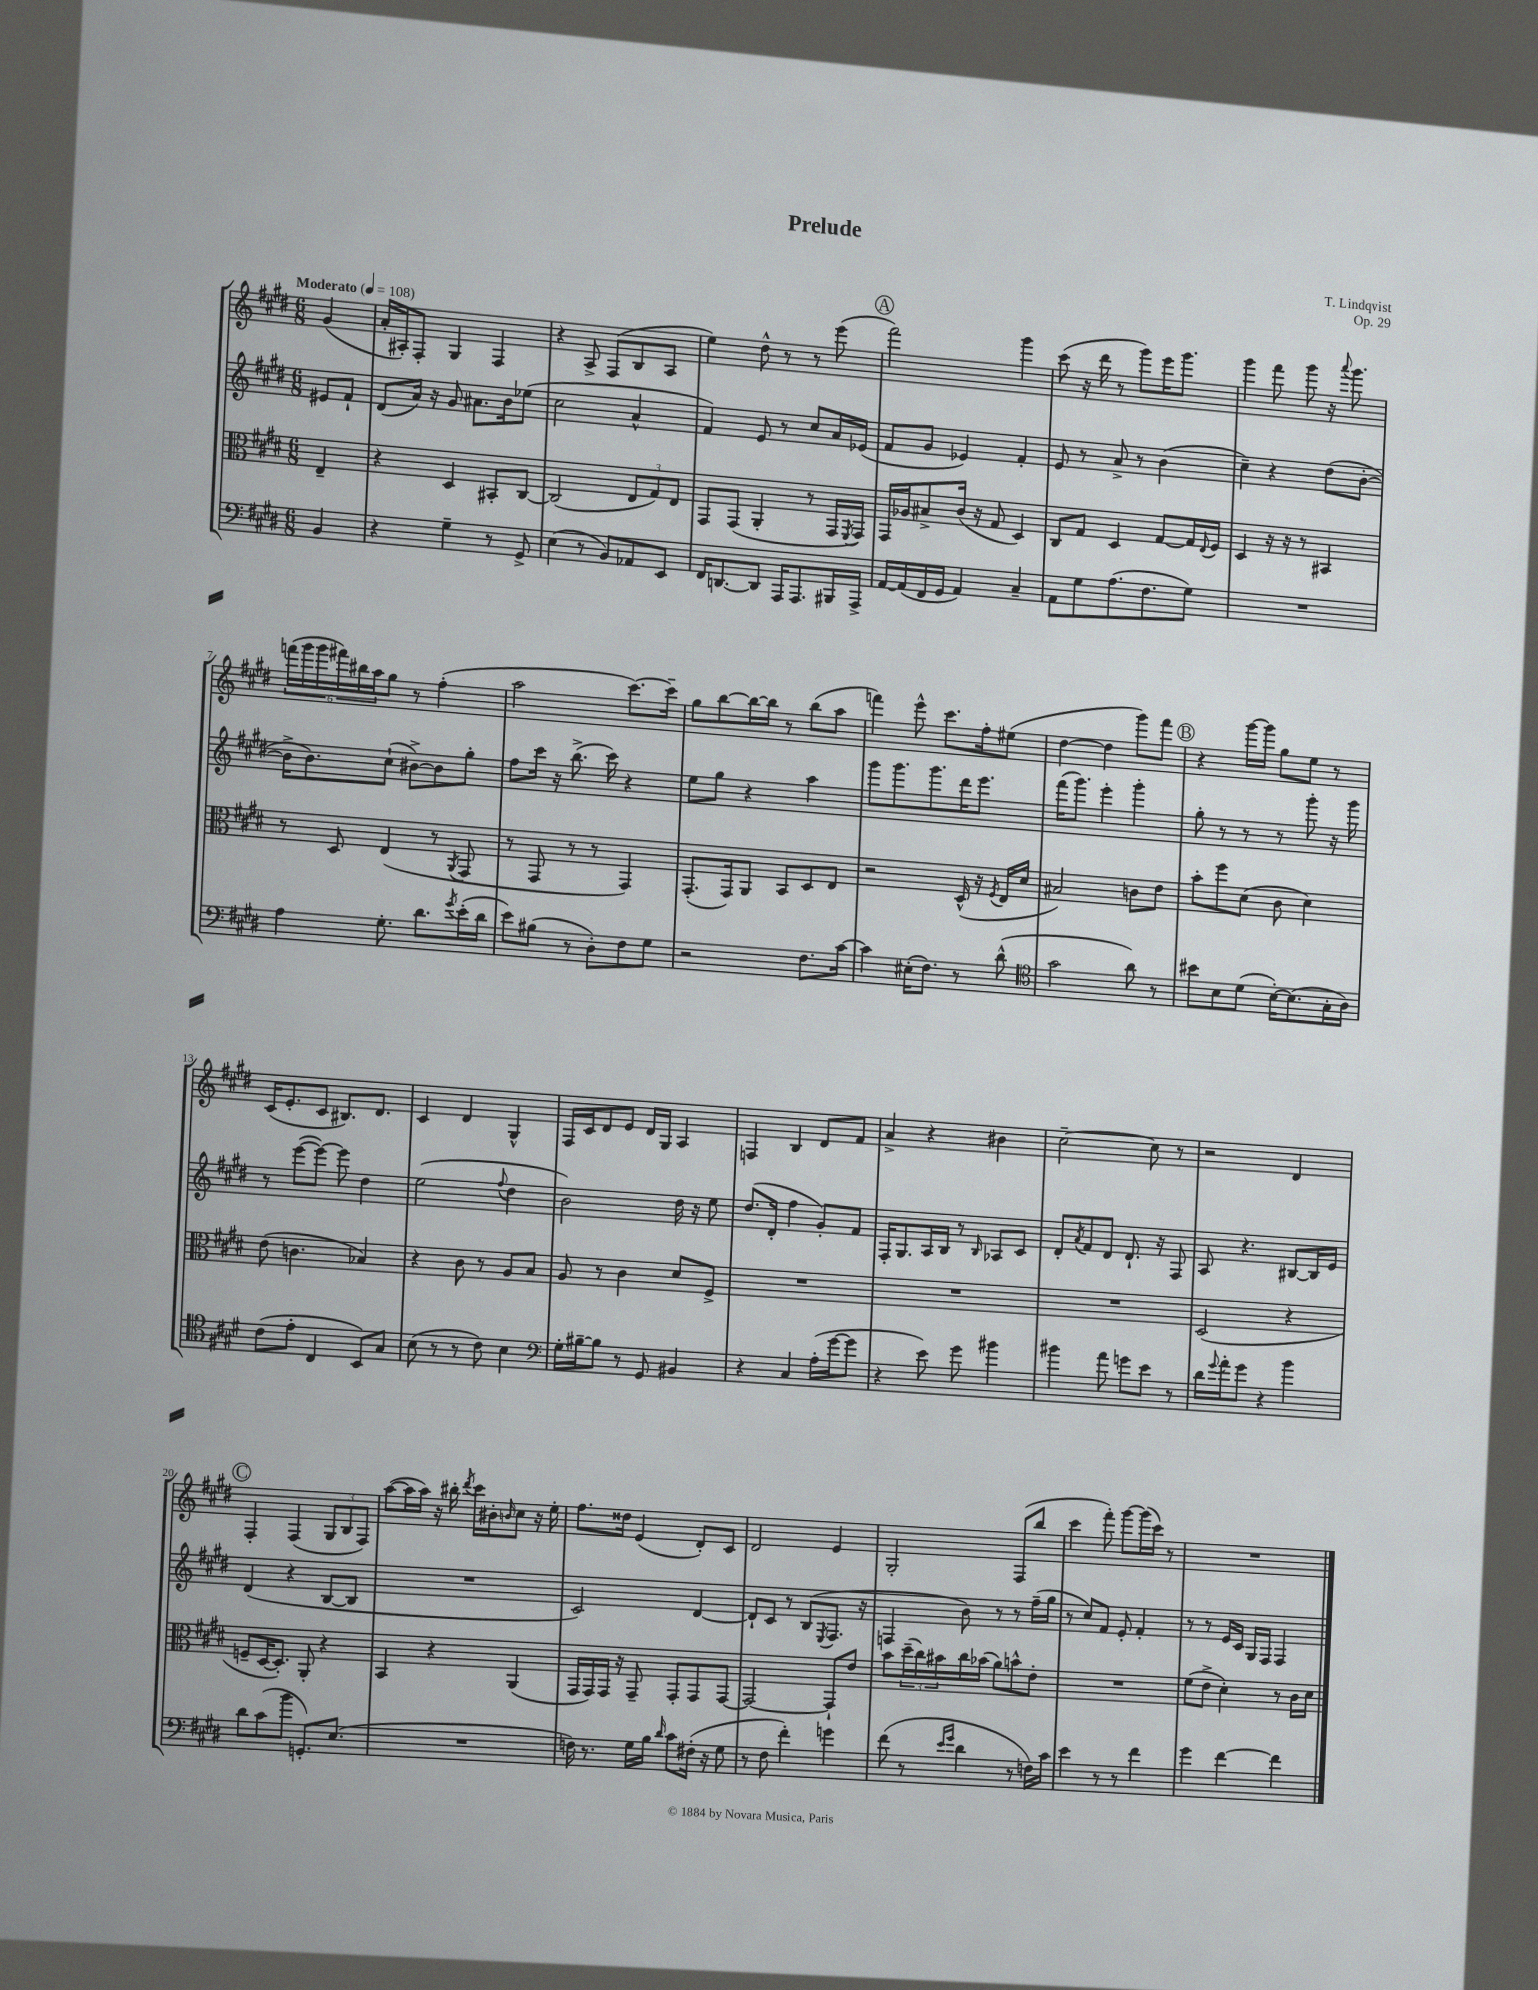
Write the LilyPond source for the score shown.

\header { title = "Prelude" composer = "T. Lindqvist" opus = "Op. 29" }
<<
\new StaffGroup <<
\new Staff = "s0" {
    \clef treble \key e \major \numericTimeSignature \time 6/8 \partial 4 \tempo "Moderato" 4 = 108
    gis'4( |
    a'16-. ais16-.) fis8-. gis4 fis4 |
    r4 a8-> fis8( b8 a8 |
    e''4) dis''8-^ r8 r8 e'''8( |
    \mark \markup { \circle "A" } fis'''2) gis'''4 |
    cis'''8( r16 dis'''16 r8 gis'''8) e'''16 gis'''8. |
    gis'''4 fis'''8 gis'''8 r16 \appoggiatura { a'''8 } gis'''8. |
    \tuplet 6/4 { f'''16( gis'''16 gis'''16 fis'''16) bis''16 a''16 } gis''8 r8 fis''4-.( |
    a''2 cis'''8.~) cis'''16-- |
    gis''8 b''8~ b''16~ b''16 r8 b''8( a''8 |
    f'''4) e'''8-^ cis'''8. fis''16-. eis''8( |
    dis''4~ dis''4 gis'''8) fis'''8 |
    \mark \markup { \circle "B" } r4 gis'''16~ gis'''16 gis''8 e''8 r8 |
    cis'16( e'8.-. cis'8 bis8.) dis'8. |
    cis'4 dis'4 gis4-^ |
    fis16 cis'16 dis'8 e'8 dis'16 gis16 a4 |
    f4 b4 dis'8 fis'8 |
    a'4-> r4 bis'4 |
    cis''2~-- cis''8 r8 |
    r2 dis'4 |
    \mark \markup { \circle "C" } fis4-. fis4( \tuplet 3/2 { gis8 b8 fis8) } |
    a''8~( a''16 a''16) r16 bis''16-. \acciaccatura { dis'''8 } cis'''16 bis'16-. \grace { b'16 } cis''8 r16 e''16-. |
    fis''8. disis''16 e'4( dis'8-.) cis'8 |
    dis'2 e'4 |
    gis2-. fis8( b''8 |
    cis'''4 fis'''8-.) gis'''8~ gis'''16( cis'''16) r8 |
    R2. \bar "|." |
}
\new Staff = "s1" {
    \clef treble \key e \major \numericTimeSignature \time 6/8 \partial 4
    eis'8 fis'8-! |
    dis'8( a'16) r16 gis'8 ais'8. b'16 ees''8( |
    cis''2 a'4-^ |
    fis'4) e'8 r8 cis''8 a'16 ees'16( |
    \mark \markup { \circle "A" } fis'8 gis'8 ees'4) fis'4-. |
    e'8 r8 a'8-> r8 b'4( |
    cis''4--) r4 dis''8( b'8~-. |
    b'16-> b'8.) cis''8-!( bis'8~->) bis'8 gis''8-. |
    fis''8 cis'''16 r16 b''8.->( cis'''16) r4 |
    e''8 gis''8 r4 a''4 |
    gis'''8 gis'''8. gis'''8. dis'''16 e'''8. |
    fis'''16( gis'''8.) e'''4-. gis'''4-. |
    \mark \markup { \circle "B" } gis''8-. r8 r8 r8 gis'''8-. r16 gis'''16 |
    r8 e'''8~( e'''8~) e'''8 dis''4 |
    e''2( \appoggiatura { fis''8 } dis''4 |
    b'2) dis''16 r16 e''8 |
    dis''8.( dis'16-. fis''4 gis'8-.) fis'8 |
    fis16-. gis8. a16 b16 r8 \grace { b16 } aes8 cis'8 |
    dis'8-. \acciaccatura { a'8 } fis'8 dis'8 dis'8.-! r16 fis8 |
    a8 r4. bis8~ bis16 e'16 |
    \mark \markup { \circle "C" } dis'4( r4 b8~ b8 |
    R2. |
    cis'2) dis'4~ |
    dis'8-! cis'8 r8 b8( \acciaccatura { e8 } fis8. r16 |
    f4 b'8) r8 r8 fis''16--( gis''16 |
    r8 cis''8) fis'8 e'8-. fis'4-. |
    r8 r8 e'16 cis'16 gis16 fis16 fis4 \bar "|." |
}
\new Staff = "s2" {
    \clef alto \key e \major \numericTimeSignature \time 6/8 \partial 4
    e4-- |
    r4 dis4 bis,8-. cis8~ |
    cis2( \tuplet 3/2 { e8 gis8) e8 } |
    gis,8 gis,8( a,4-. r8 gis,16 \acciaccatura { fis,8 } gis,16) |
    \mark \markup { \circle "A" } gis,16 aes16 bis8-> cis'16( r16 gis8 dis4) |
    cis8 gis8 dis4 gis8~ gis16 \appoggiatura { e8 } fis16 |
    dis4 r16 r16 r8 bis,4 |
    r8 dis8 e4( r8 \acciaccatura { a,8 } gis,8 |
    r8 gis,8 r8 r8 gis,4) |
    gis,8.-.( gis,16) a,8 b,8 dis8 e8 |
    r2 dis16-^( r16 \acciaccatura { fis8 } e16 dis'16 |
    bis2) c'8 e'8 |
    \mark \markup { \circle "B" } b'8-. fis''8 dis'8( cis'8 dis'4) |
    e'8( c'4. bes4) |
    r4 cis'8 r8 a8 b8 |
    a8 r8 cis'4 dis'8 fis8-> |
    R2. |
    R2. |
    R2. |
    dis2( r4 |
    \mark \markup { \circle "C" } f8-- dis16~ dis8.-.) a,8-. r4 |
    b,4 r4 a,4( |
    gis,16 gis,16) gis,16 r16 gis,8-- gis,8-. gis,8 gis,8~ |
    gis,2~ gis,8-! e'8 |
    b'8 \tuplet 3/2 { dis''16--( cis''16) bis'16 } cis''16 bes'16( a'8) b'8-^ e'8-. |
    R2. |
    fis'8( e'8-> dis'4-.) r8 cis'16 dis'16 \bar "|." |
}
\new Staff = "s3" {
    \clef bass \key e \major \numericTimeSignature \time 6/8 \partial 4
    b,4 |
    r4 gis4-- r8 gis,8-> |
    e4( r8 b,8) aes,8 e,8 |
    fis,16 d,8.~ d,8 a,,16 a,,8. bis,,16 a,,16-> |
    \mark \markup { \circle "A" } a,16~ a,16( fis,16 gis,16 a,4) cis4-- |
    a,8 gis8 a8.( fis8. gis8) |
    R2. |
    a4 gis8.-. dis'8. \acciaccatura { gis'8 } e'16-.( dis'16 |
    e'8) bis8( r8 dis8-.) fis8 gis8 |
    r2 fis8. cis'16~ |
    cis'4 eis16-.( fis8.) r8 dis'8-^( |
    \clef tenor gis'2 a'8) r8 |
    \mark \markup { \circle "B" } bis'8 b8 dis'8( b16~-.) b8.( gis16-. a16) |
    cis'8( e'8-. cis4 b,8) gis8 |
    b8( r8 r8 cis'8) b4 |
    \clef bass gis16-. bis16~-- bis8 r8 gis,8 bis,4 |
    r4 cis4 a16-.( gis'16~ gis'8 |
    r4 e'8) gis'8 bis'4 |
    bis'4 a'8 g'8 e'8 r8 |
    dis'16 \appoggiatura { gis'8 } a'16-. gis'8 r4 b'4 |
    \mark \markup { \circle "C" } dis'8 cis'8( b'8 g,8.-.) e8.( |
    R2. |
    f16) r8. gis16 b16 \grace { dis'16 } cis'8 fis16-.( r16 gis8 |
    r8 fis8 fis'4-.) g'4 |
    fis'8( r8 \grace { e'16 gis'16 } dis'4 r8 f16) cis'16 |
    e'4 r8 r8 fis'4 |
    gis'4 fis'4~ fis'4 \bar "|." |
}
>>
>>
